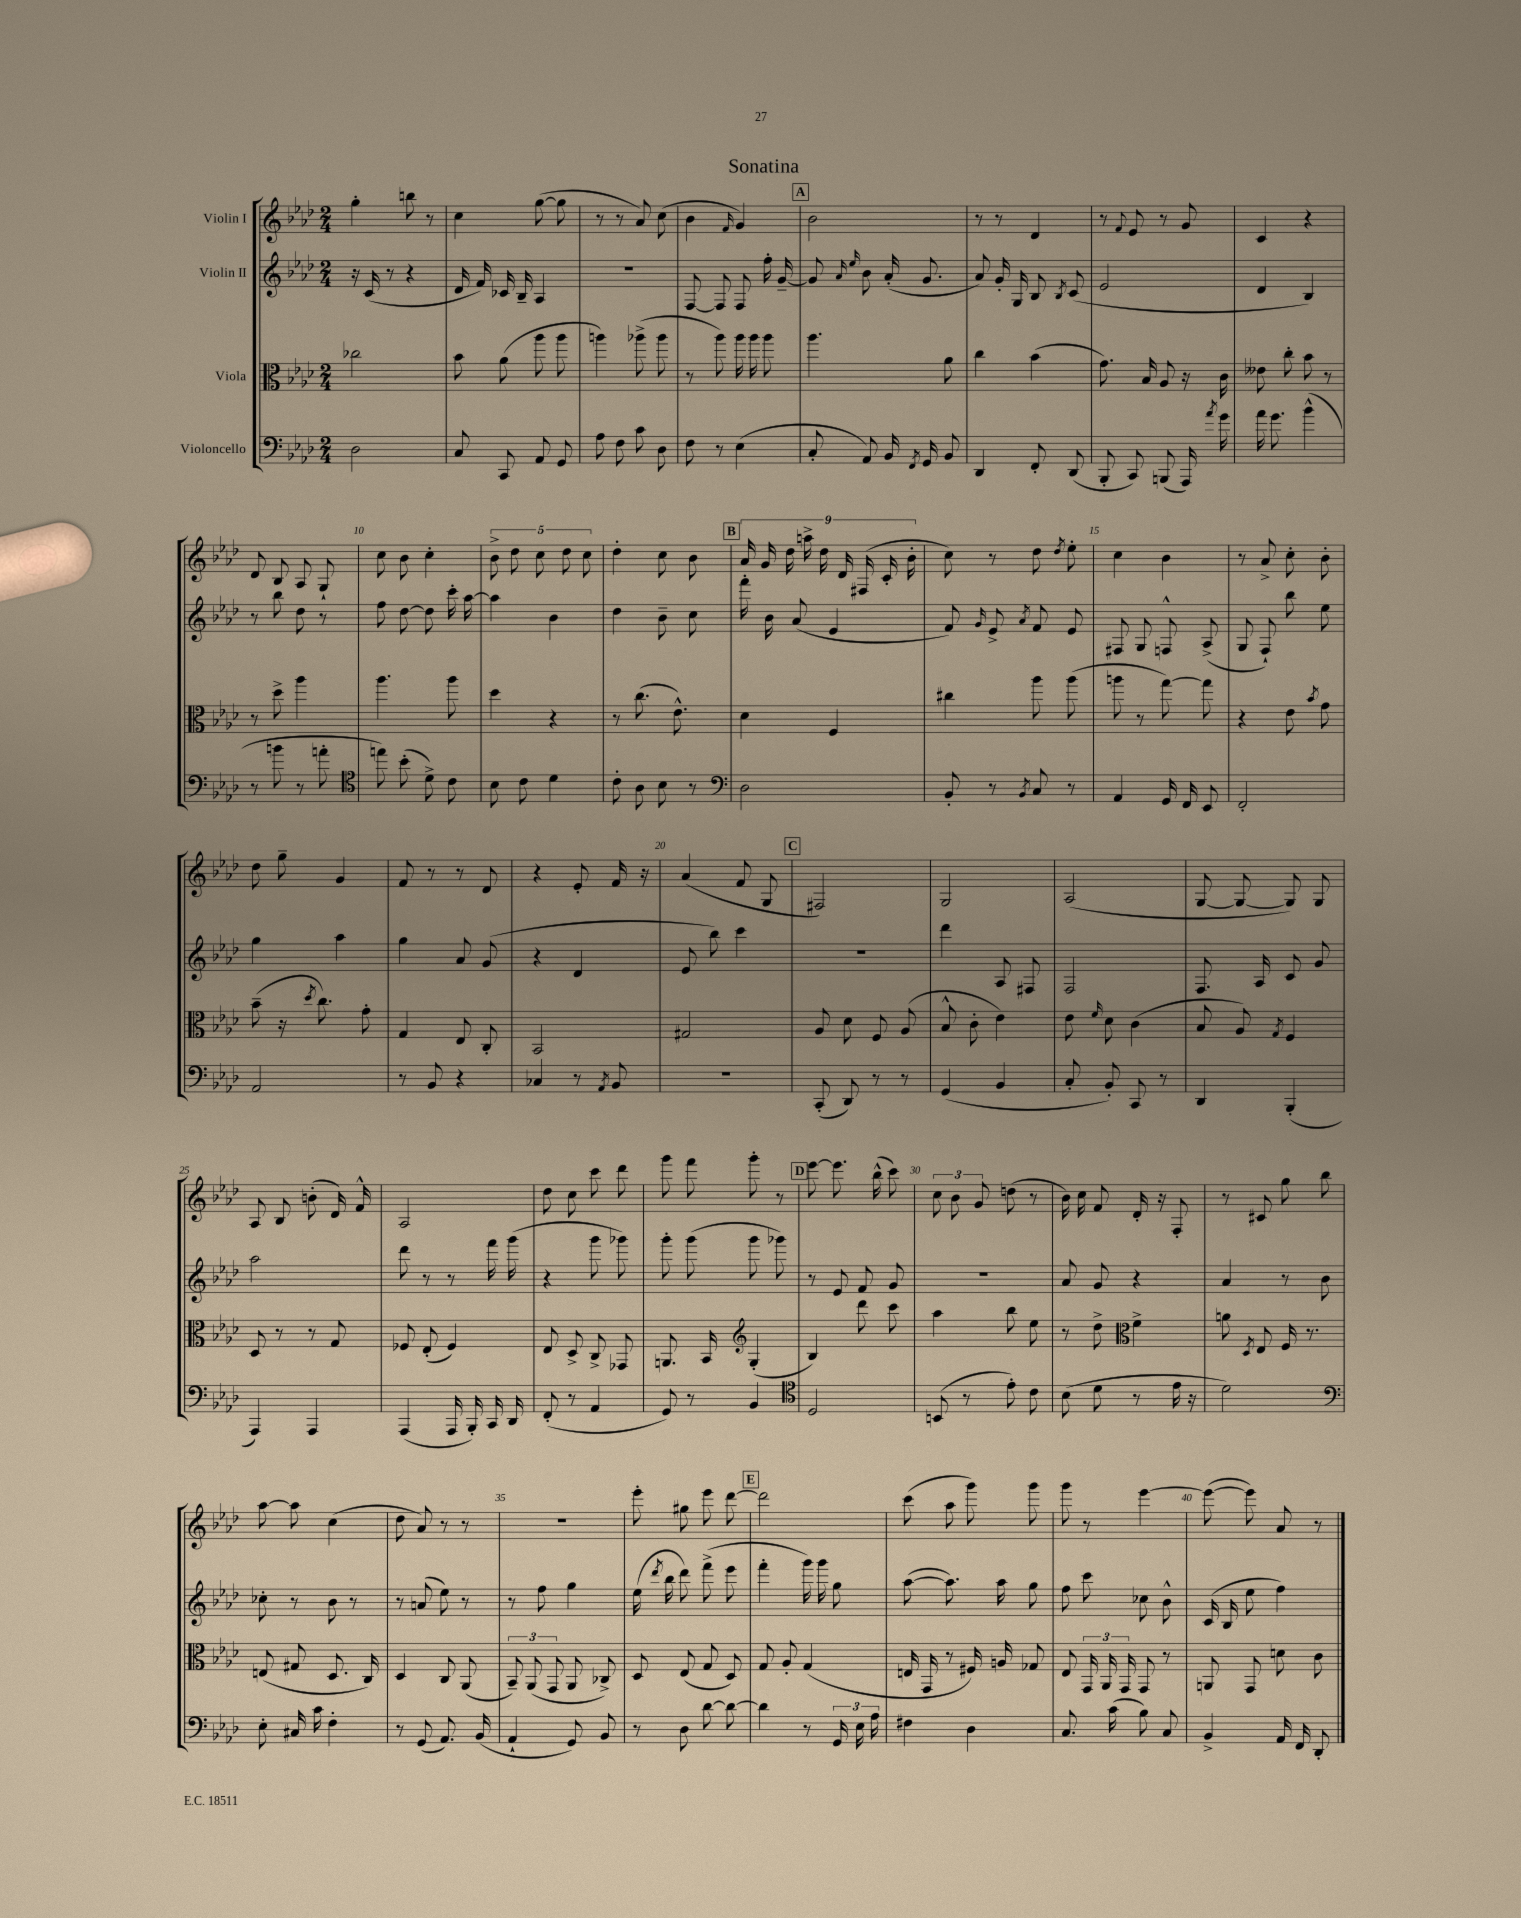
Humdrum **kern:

**kern	**kern	**kern	**kern
*part4	*part3	*part2	*part1
*staff4	*staff3	*staff2	*staff1
*I"Violoncello	*I"Viola	*I"Violin II	*I"Violin I
*clefF4	*clefC3	*clefG2	*clefG2
*k[b-e-a-d-]	*k[b-e-a-d-]	*k[b-e-a-d-]	*k[b-e-a-d-]
*M2/4	*M2/4	*M2/4	*M2/4
=1	=1	=1	=1
2D-\	2cc-X\	16r	4gg'\
.	.	(16c/	.
.	.	8r	.
.	.	4r	8bbn\
.	.	.	8r
=2	=2	=2	=2
8C/	8b-\	16d-/	4cc\
.	.	16f/)	.
8CC/	(8a-\	16c-X/	.
.	.	16B-~/	.
8AA-/	8aa-\	4A-/	([8gg\
8GG/	8aa-\	.	8gg\]
=3	=3	=3	=3
8A-\	4aan\)	2r	8r
8F\	.	.	8r
8c\	(8aa-X^\	.	8a-/)
8D-\	8aa-\	.	(8cc\
=4	=4	=4	=4
8F\	8r	[8F/	4b-\
8r	8aa-\)	8F/]	.
.	.	.	16qqf/
(4E-\	16aa-\	8F/	4g/)
.	16aa-\	.	.
.	8aa-\	16ff'\	.
.	.	[16g~/	.
!!LO:REH:place=s1:t=A
=5	=5	=5	=5
8C'/	4.aa-\	8g/]	2b-\
.	.	16qqa-/	.
.	.	16qqee-/	.
8AA-/)	.	8b-\	.
16BB-/	.	(16a-'/	.
8qFF/	.	.	.
16GG/	.	8.g/	.
8BB-/	8a-\	.	.
=6	=6	=6	=6
4DD-/	4cc\	8a-/)	8r
.	.	16g'/	8r
.	.	16G/	.
8FF'/	(4b-\	8B-/	4d-/
.	.	8qB-/	.
(8DD-/	.	(8c/	.
=7	=7	=7	=7
8BBB-'/	8.g\)	2e-/	8r
.	.	.	8qqf/
8CC/)	.	.	8e-/
.	16B-/	.	.
(8BBBn/	8A-/	.	8r
16AAA-/)	16r	.	8g/
8qa-/	.	.	.
16g\	16c\	.	.
=8	=8	=8	=8
16a-\	8e--X\	4d-/	4c/
8.g\	.	.	.
.	8cc'\	.	.
(4b-^^\	8b-\	4B-/)	4r
.	8r	.	.
!!LO:LB:g=z
=9	=9	=9	=9
8r	8r	8r	8d-/
8bn\	8dd-^\	8bb-\	8B-/
8r	4aa-\	8dd-\	8A-/
8an'\	.	8r	8G`/
=10	=10	=10	=10
*clefC4	*	*	*
8een\)	4.aa-\	8ff\	8cc\
(8b-'\	.	[8dd-\	8b-\
8d-^\)	.	8dd-\]	4cc'\
8c\	8aa-\	16ccc'\	.
.	.	[16aa-\	.
=11	=11	=11	=11
8B-\	4dd-\	4aa-\]	10b-^\
.	.	.	10dd-\
8c\	.	.	.
.	.	.	10cc\
4d-\	4r	4b-\	.
.	.	.	10dd-\
.	.	.	10cc\
=12	=12	=12	=12
8c'\	8r	4dd-\	4dd-'\
8A-\	(8.cc\	.	.
8B-\	.	8b-~\	8cc\
.	8.e-^^\)	.	.
8r	.	8cc\	8b-\
!!LO:REH:place=s1:t=B
=13	=13	=13	=13
*clefF4	*	*	*
2D-\	4d-\	16fff'\	18a-/
.	.	.	18g/
.	.	16b-\	.
.	.	.	18dd-\
.	.	(8a-/	.
.	.	.	18aan^\
.	.	.	18dd-\
.	4F/	4e-/	.
.	.	.	18d-/
.	.	.	(18F#X/
.	.	.	18c'/
.	.	.	18b-'\
=14	=14	=14	=14
8BB-'/	4cc#X\	8f/)	8cc\)
.	.	16qqg/	.
8r	.	8e-^/	8r
8qBB-/	.	8qa-/	.
8C/	8aa-\	8f/	8dd-\
.	.	.	8qdd-/
8r	(8aa-\	8e-/	8ee-'\
=15	=15	=15	=15
4AA-/	8aan\	8F#X/	4cc\
.	8r	8G/	.
16GG/	[8gg\)	8Fn^^/	4b-\
16FF/	.	.	.
8EE-/	8gg\]	(8A-^/	.
=16	=16	=16	=16
2FF'/	4r	8G/	8r
.	.	8F`/)	8a-^/
.	8e-\	8bb-\	8cc'\
.	8qb-/	.	.
.	8g\	8ee-\	8b-'\
!!LO:LB:g=z
=17	=17	=17	=17
2AA-/	(8b-~\	4gg\	8dd-\
.	16r	.	8gg~\
.	8qdd-/	.	.
.	8.cc\)	.	.
.	.	4aa-\	4g/
.	8g'\	.	.
=18	=18	=18	=18
8r	4G/	4gg\	8f/
8BB-/	.	.	8r
4r	8E-/	8a-/	8r
.	8C'/	(8g/	8d-/
=19	=19	=19	=19
4C-X/	2BB-/	4r	4r
8r	.	4d-/	8e-'/
8qAA-/	.	.	.
8BB-/	.	.	16f/
.	.	.	16r
=20	=20	=20	=20
2r	2G#X/	8e-/	(4a-/
.	.	8bb-\)	.
.	.	4ccc\	8f/
.	.	.	8G/
!!LO:REH:place=s1:t=C
=21	=21	=21	=21
(8CC'/	8A-/	2r	2F#X/)
8DD-/)	8d-\	.	.
8r	8F/	.	.
8r	(8A-/	.	.
=22	=22	=22	=22
(4GG/	8B-^^/	4ddd-\	2G/
.	8c'\	.	.
4BB-/	4e-\)	8A-/	.
.	.	8F#X/	.
=23	=23	=23	=23
8C'/	8e-\	2F/	(2A-/
.	16qqf/	.	.
8BB-'/)	8d-\	.	.
8CC/	(4c\	.	.
8r	.	.	.
=24	=24	=24	=24
4DD-/	8B-/	8.F/	[8G/
.	8A-/)	.	8G/_
.	.	16A-/	.
.	8qG/	.	.
(4BBB-'/	4F/	8c/	8G/])
.	.	8g/	8G/
!!LO:LB:g=z
=25	=25	=25	=25
4AAA-/)	8D-/	2aa-\	8A-/
.	8r	.	8B-/
4AAA-/	8r	.	(8bn'\
.	8G/	.	16d-/)
.	.	.	16f^^/
=26	=26	=26	=26
(4AAA-/	8F-X/	8ddd-\	2A-/
.	(8E-'/	8r	.
16AAA-/	4F-/)	8r	.
16BBB-'/)	.	.	.
16CC/	.	16fff\	.
16DD-/	.	(16ggg\	.
=27	=27	=27	=27
(8FF'/	8E-/	4r	8dd-\
8r	8D-^/	.	8cc\
4AA-/	8C^/	8ggg\	8ccc\
.	8GG-X/	8ggg-X\)	8ddd-\
=28	=28	=28	=28
8GG/)	8.AAn/	8ggg'\	8ggg\
8r	.	(8ggg\	8fff\
.	16BB-/	.	.
*	*clefG2	*	*
4BB-/	(4G'/	8ggg\	8ggg'\
.	.	8ggg-X\)	8r
!!LO:REH:place=s1:t=D
=29	=29	=29	=29
*clefC4	*	*	*
2D-/	4B-/)	8r	[8eee-\
.	.	8e-/	8.eee-\]
.	8ddd-\	8f/	.
.	.	.	(16bb-^^\
.	8ccc\	8g/	8ccc\)
=30	=30	=30	=30
(8BBn/	4aa-\	2r	12cc\
.	.	.	12b-\
8r	.	.	.
.	.	.	12g/
8e-'\)	8bb-\	.	(8ddn\
8c\	8ee-\	.	8r
=31	=31	=31	=31
(8B-\	8r	8a-/	16b-\)
.	.	.	16cc\
8d-\	8dd-^\	8g/	8f/
*	*clefC3	*	*
8r	4f^\	4r	16d-'/
.	.	.	16r
16e-\	.	.	8F'/
16r	.	.	.
=32	=32	=32	=32
2d-\)	8an\	4a-/	8r
.	8qD-/	.	.
.	8E-/	.	8c#X/
.	16F/	8r	8gg\
.	8.r	.	.
.	.	8b-\	8bb-\
!!LO:LB:g=z
=33	=33	=33	=33
*clefF4	*	*	*
8E-'\	(8En/	8cc-X'\	[8aa-\
16C#X/	8G#X/	8r	8aa-\]
16c\	.	.	.
4F'\	8.D-/	8b-\	(4cc\
.	.	8r	.
.	16C/)	.	.
=34	=34	=34	=34
8r	4D-/	8r	8dd-\
(8GG/	.	(8an/	8a-/)
8.AA-/)	8C/	8ee-\)	8r
.	(8AA-/	8r	8r
(16BB-/	.	.	.
=35	=35	=35	=35
4AA-`/	12BB-~/)	8r	2r
.	(12AA-/	.	.
.	.	8ff\	.
.	12GG/	.	.
8GG/)	8AA-/	4gg\	.
8BB-/	8C-X^/)	.	.
=36	=36	=36	=36
8r	8D-/	(16ee-\	8eee-'\
.	.	8qddd-/	.
.	.	16bb-\	.
8D-\	(8E-/	8ddd-\)	8gg#X\
[8d-\	8G/	(8fff^\	8eee-\
8d-\_	8D-/)	8eee-\	[8ddd-\
!!LO:REH:place=s1:t=E
=37	=37	=37	=37
4d-\]	8G/	4fff'\	2ddd-\]
.	8A-'/	.	.
8r	(4G/	16ggg\)	.
.	.	16ggg\	.
24GG/	.	8gg\	.
24E-\	.	.	.
24A-\	.	.	.
=38	=38	=38	=38
4F#X\	16En/	([8aa-\	(8ccc\
.	16GG/	.	.
.	8r	8.aa-\])	8aa-\
4D-\	16F#X/)	.	8ggg\)
.	16An/	16aa-\	.
.	8G-X/	8gg\	8ggg\
=39	=39	=39	=39
8.C/	8E-/	8ff\	8ggg\
.	24GG/	8ccc\	8r
.	24AA-/	.	.
(16c\	.	.	.
.	24GG/	.	.
8B-\)	8GG/	8cc-X\	[4eee-\
8C/	8r	8b-^^\	.
=40	=40	=40	=40
4BB-^/	8AAn/	(16c/	(8eee-\_
.	.	16B-/	.
.	8GG/	8ee-\	8eee-\])
16AA-/	8dn\	4ff\)	8a-/
16FF/	.	.	.
8DD-'/	8c\	.	8r
==	==	==	==
*-	*-	*-	*-
